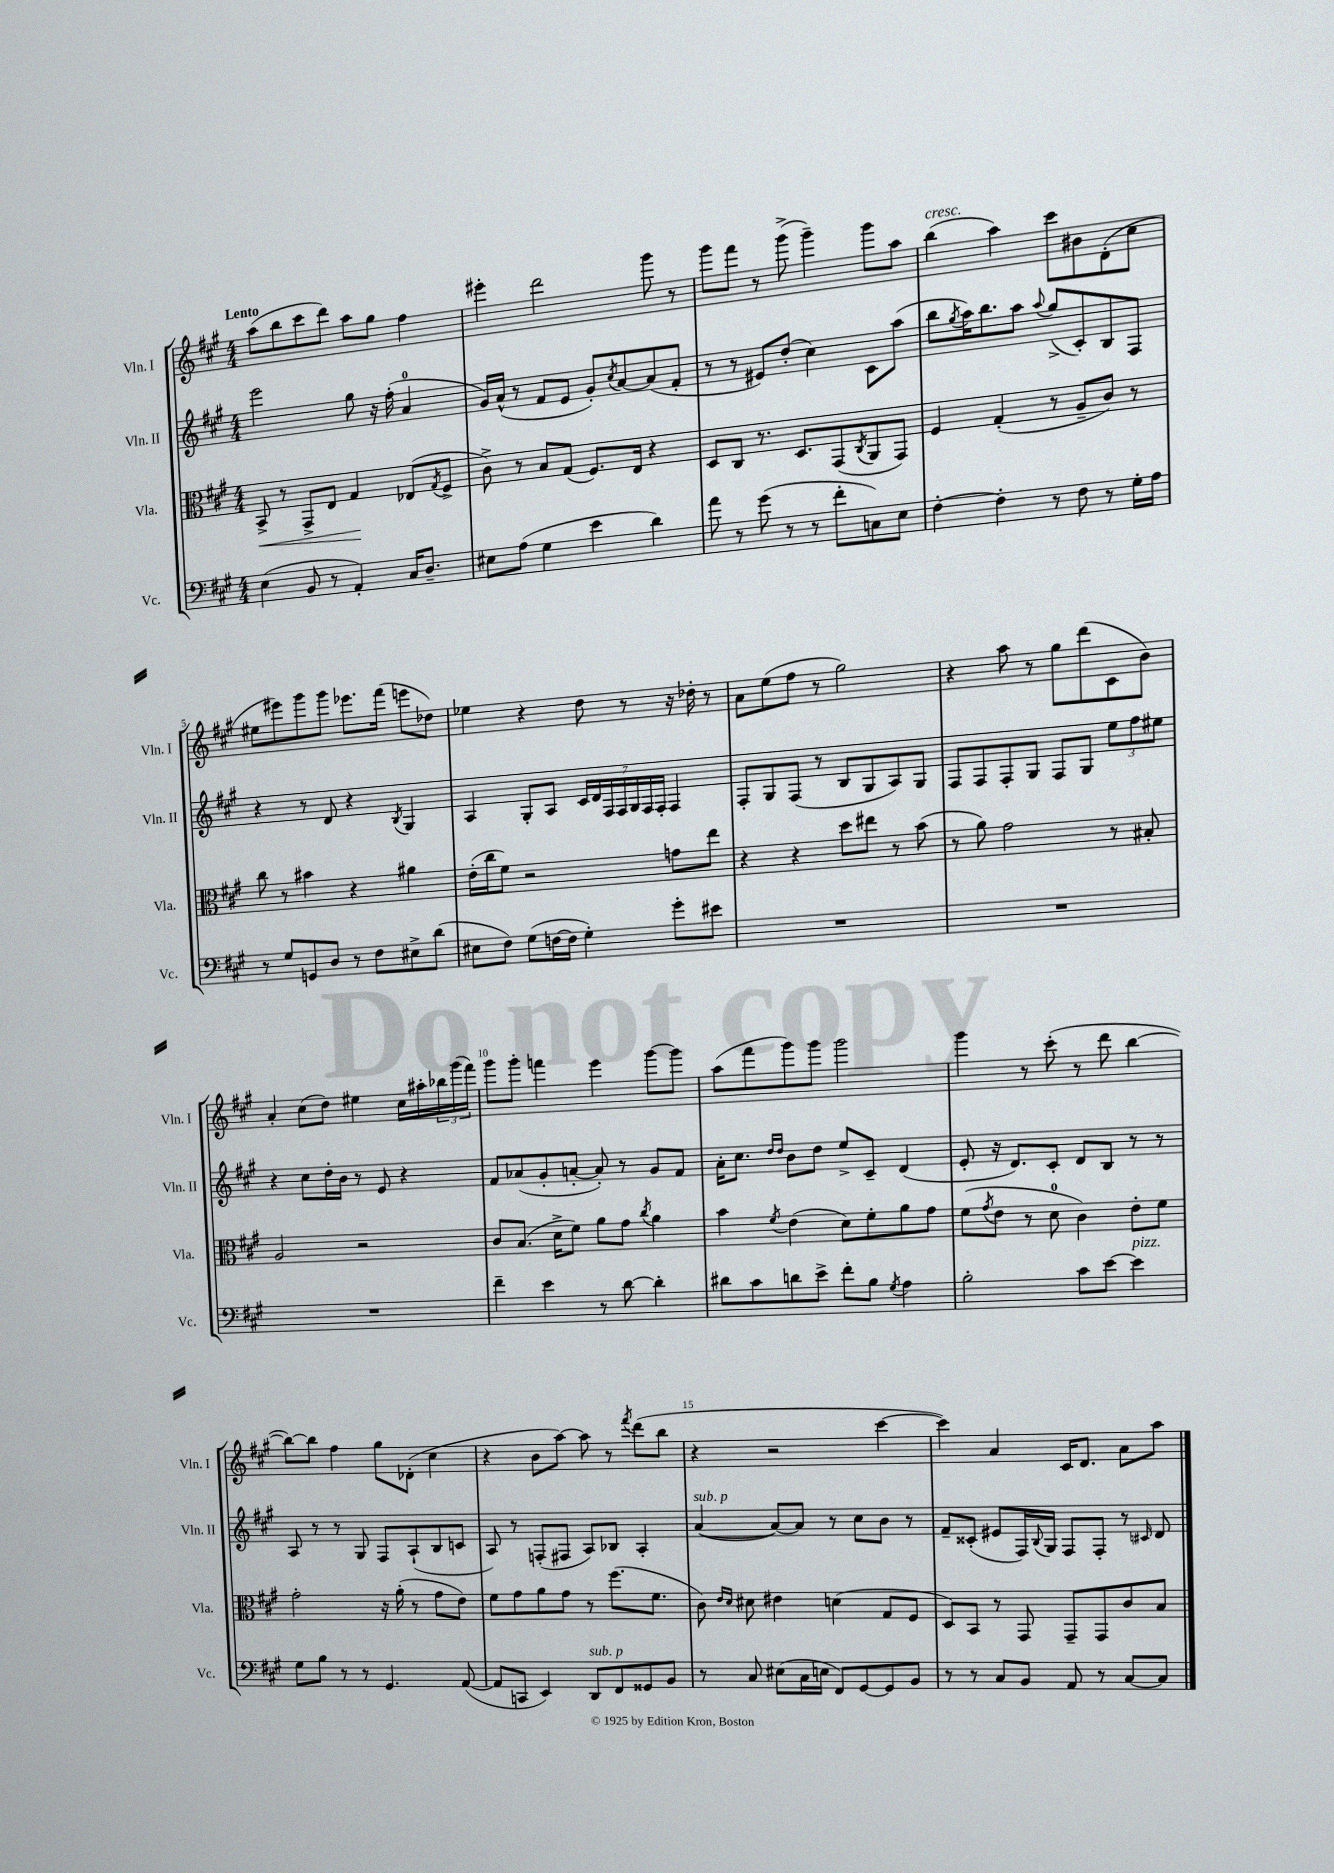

**kern	**kern	**kern	**kern
*staff4	*staff3	*staff2	*staff1
*clefF4	*clefC3	*clefG2	*clefG2
*k[f#c#g#]	*k[f#c#g#]	*k[f#c#g#]	*k[f#c#g#]
*M4/4	*M4/4	*M4/4	*M4/4
(4E	8BB^	2eee	(8aa
.	8r	.	8bb
8BB	8GG#^	.	8ccc#
8r	8E	.	8ddd)
4AA')	4G#	8gg#	8aa
.	.	16r	8gg#
.	.	(16ff#'	.
16C#	(8E-	4a	4ff#
8.D~	.	.	.
.	8qG#	.	.
.	8F#^	.	.
=	=	=	=
8E#	8c#^)	16g#)	4eee#'
.	.	(16a^^	.
(8A	8r	8r	.
4G#	8B	8f#	2ddd
.	(8G#	8e	.
4e	8.F#)	8g#')	.
.	.	8qcc#	.
.	.	[8a	.
.	16E	.	.
4d)	4r	(8a]	8ggg#
.	.	8f#'	8r
=	=	=	=
8a	8D	8r	8ggg#
8r	8C#	8r	8fff#
(8g#	8.r	8e#)	8r
8r	.	(8dd'	(8ggg#^
.	8.D	.	.
8r	.	4cc#)	4ggg#~)
8f#'	(8GG#	.	.
.	8qC#	.	.
8C)	8AA	8c#	8ggg#
8E	8GG#)	(8aa	8aa
=	=	=	=
[4F#'	4F#	8bb	(4bb
.	.	8qgg#	.
.	.	16aa)	.
.	.	8.bb	.
4F#']	(4G#'	.	4aa)
.	.	8aa	.
.	.	8qqaa	.
8r	8r	(8gg#^	8ccc#
8F#	8A~	8c#')	8b#
8r	8c#)	8B	(8d'
16G#'	8r	8F#	8cc#
16A	.	.	.
=	=	=	=
8r	8cc#	4r	8ee#
8G#	8r	.	8eee#)
8GG	4b#	8r	8ggg#
8D	.	8d	8ggg#
8r	4r	4r	8.eee-
8F#	.	.	.
.	.	.	(16fff#
.	.	8qB	.
8E#^	4a#	4G#	8eee
(8d	.	.	8dd-)
=	=	=	=
8E#	(16e'	4A	4ee-
.	16cc#	.	.
8F#)	8f#)	.	.
(8G#	2r	8G#'	4r
[16F	.	8A	.
16F]	.	.	.
4G#')	.	28c#	8dd
.	.	28d	.
.	.	28F#	.
.	.	28F#	.
.	.	.	8r
.	.	28G#	.
.	.	28F#	.
.	.	28F#'	.
8g#'	8g	4F#	16r
.	.	.	16dd-'
8e#	8ee	.	8r
=	=	=	=
1r	4r	8F#'	8a
.	.	8G#	(8ee
.	4r	(8F#	8ff#
.	.	8r	8r
.	8dd	8B	2gg#)
.	8ee#	8G#	.
.	8r	8A)	.
.	(8b	8G#	.
=	=	=	=
1r	8r	8F#	4r
.	8a)	8F#	.
.	2g#	8F#'	8aa
.	.	8G#	8r
.	.	8F#	8gg#
.	.	8G#	(8ddd
.	8r	12ee	8c#
.	.	12ff#	.
.	8B#'	.	8b)
.	.	12ee#	.
=	=	=	=
1r	2A	4r	4a'
.	.	8cc#	(8cc#
.	.	16dd'	8dd)
.	.	16b	.
.	2r	8r	4ee#
.	.	8e	.
.	.	4r	16cc#
.	.	.	16aa#'
.	.	.	24bb-
.	.	.	(24ggg#
.	.	.	24fff#)
=	=	=	=
4f#~	8c#	8f#	8ggg#
.	(8.B	(8a-	8ggg#'
4e	.	8g#'	4fff
.	16d^	.	.
.	8f#)	[8a'	.
8r	8a	8a'])	4eee
[8d	8g#	8r	.
.	8qcc#	.	.
4d']	4a	8g#	[8ggg#
.	.	8f#	8ggg#]
=	=	=	=
8d#	4b	16a'	(8aa
.	.	8.cc#	.
8c#	.	.	8fff#
.	.	16qqdd	.
.	8qf#	16qqdd	.
8d	(4e	8b	8ggg#)
8e^	.	8dd	8ggg#
8f#'	8d)	8ee^	2ggg#
8B	8f#'	8c#~	.
8qG#	.	.	.
4A	8a	(4d	.
.	8g#	.	.
=	=	=	=
2B'	(8f#	8e'	4ggg#
.	8qg#	.	.
.	8e	16r	.
.	.	8.d)	.
.	8r	.	8r
.	8d	8c#'	(8ccc#'
8c#	4c#)	8d	8r
[8e	.	8B	8ddd
4e]	8e'	8r	[4bb
.	8f#	8r	.
=	=	=	=
8G#	2g#'	8A	8bb_)
8B	.	8r	8bb]
8r	.	8r	4ff#
8r	.	8G#	.
4.GG#	16r	8F#	8gg#
.	(16a'	.	.
.	8r	(8A`	(8d-'
.	8g#	8B	4cc#
([8AA	8e)	8c	.
=	=	=	=
8AA]	8f#	8A)	4r
8CC	8g#	8r	.
4EE)	8a	(8F'	8b
.	8g#	8F#	[8aa)
8DD	8r	8A)	8aa]
8FF#	(8.ff#	8B-	8r
.	.	.	8qfff#
8GG##	.	4A'	(8ddd
.	8.f#	.	.
8BB	.	.	8bb
=	=	=	=
8r	8c#)	([4a	4r
.	16qqe	.	.
.	16qqd	.	.
8C#	8d#	.	.
(8E#	4e#	8a_)	2r
16C#	.	8a]	.
16E	.	.	.
8FF#)	(4d	8r	.
[8GG#	.	8cc#	.
8GG#]	8G#	8b	[4ccc#
8BB	8F#	8r	.
=	=	=	=
8r	8D)	8f#~	4ccc#])
8r	8BB	(8c##'	.
8C#	8r	8e#	4a
8BB	8GG#	16F#)	.
.	.	8qqB	.
.	.	16G#	.
8AA	8GG#~	8F#	16c#
.	.	.	8.d
8r	8GG#	8F#'	.
[8C#	8c#	8r	8a
.	.	16qqc#	.
8C#]	8B	8d	8aa
==	==	==	==
*-	*-	*-	*-
